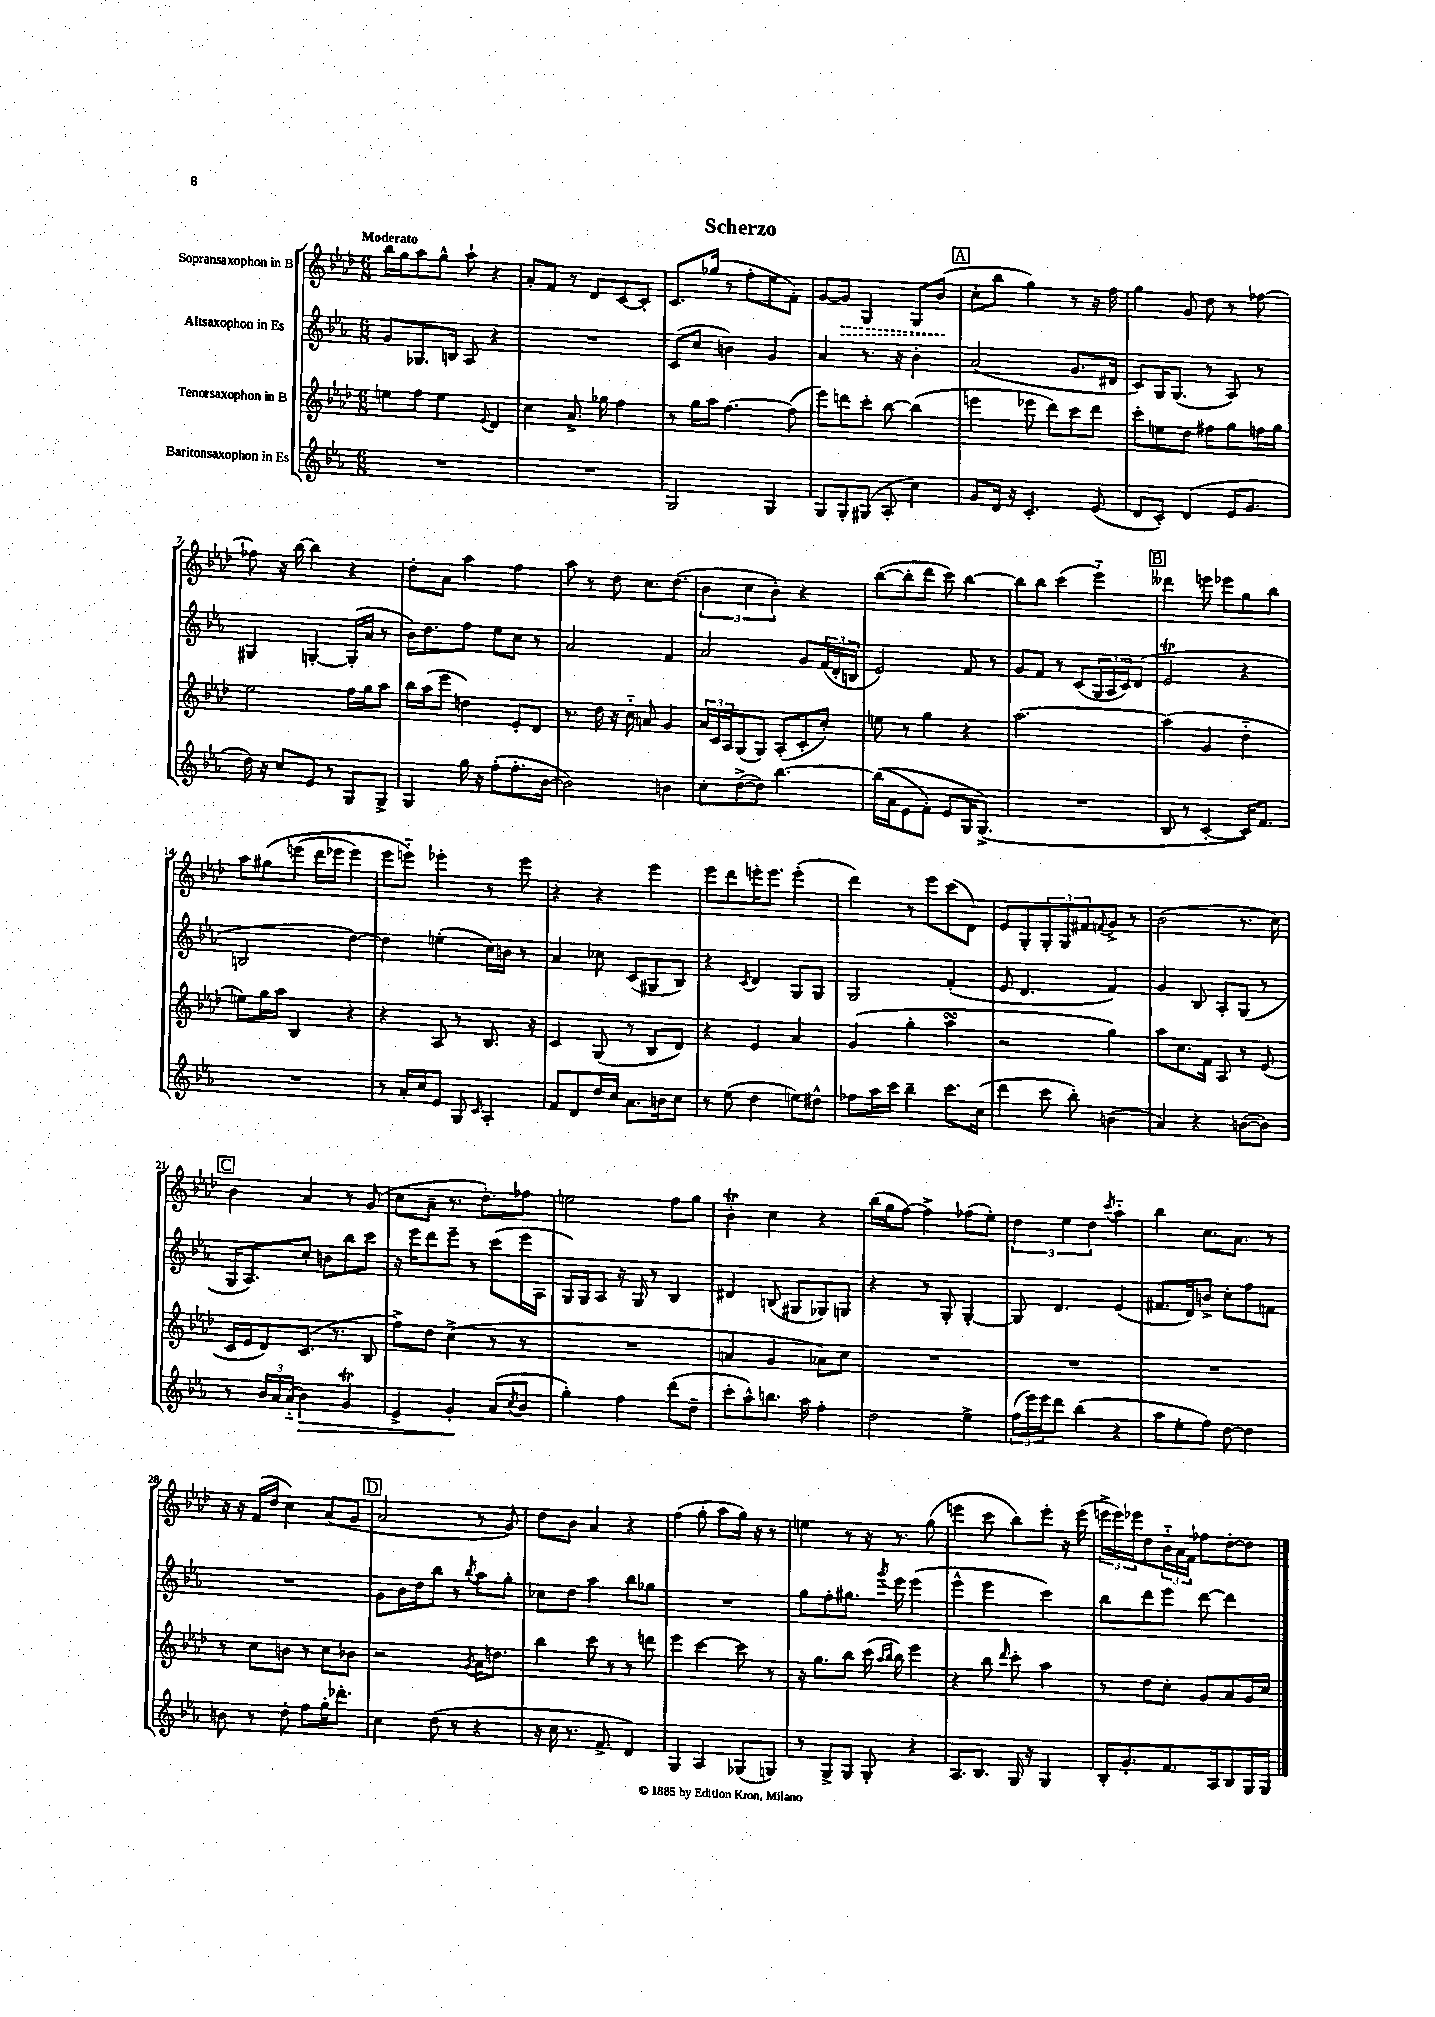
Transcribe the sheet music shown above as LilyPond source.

\header { title = "Scherzo" }
<<
\new StaffGroup <<
\new Staff = "s0" \with { instrumentName = "Sopransaxophon in B" } {
    \clef treble \key aes \major \numericTimeSignature \time 6/8 \tempo "Moderato"
    bes''16 g''16 aes''8 g''8-^ aes''8-! r4 |
    aes'8-. f'8 r8 des'8 c'8~ c'8-. |
    c'8. ges''16( r8 f''8-. ees''8 f'8-.) |
    g'8~ \once \override Hairpin.style = #'dashed-line g'8\> g4 g8 bes'8\!( |
    \mark \markup { \box "A" } c''8-. bes''8 g''4) r8 r16 f''16 |
    g''4 g'8 des''8 r8 fes''8~ |
    fes''8 r16 bes''16~ bes''4 r4 |
    des''8-. aes'8 aes''4 f''4 |
    aes''8 r8 des''8 c''8. des''8.( |
    \tuplet 3/2 { bes'4 c''4 bes'4-.) } r4 |
    bes''8~( bes''8-. des'''8 c'''8) bes''4~ |
    bes''8 bes''8 c'''4( ees'''4-_) |
    \mark \markup { \box "B" } deses'''4 e'''8 ees'''8 g''8 bes''8 |
    aes''8 gis''8\( e'''8( des'''16 ees'''16 ees'''4) |
    ees'''8 e'''8-_\) ees'''4-. r8 ees'''8 |
    r4 r4 ees'''4 |
    ees'''8 des'''8 e'''16-. e'''8. e'''4-.( |
    des'''4) r8 ees'''8 c'''8( des'8) |
    ees'8 g8-. \tuplet 3/2 { g8-. g8 fis'8 } \appoggiatura { f'8 } g'8-> r8 |
    bes'2( r8. c''16) |
    \mark \markup { \box "C" } bes'4 aes'4 r8 g'8( |
    c''8 aes'8-- r8. des''8.-.) fes''8 |
    e''2 f''8 g''8 |
    bes'4-.\trill c''4 r4 |
    bes''16( g''16 f''8~) f''4-> fes''8( ees''8-.) |
    \tuplet 3/2 { des''4 ees''4 des''4 } \acciaccatura { c'''8 } aes''4-_ |
    bes''4 c''8. aes'8. r8 |
    r16 r16 f'16( des''16 c''4) aes'8( g'8 |
    \mark \markup { \box "D" } aes'2 r8 g'8) |
    des''8 bes'8 aes'4 r4 |
    f''4( g''8-. aes''8 g''16) r16 r8 |
    e''4 r8 r16 r8. g''8( |
    e'''4 c'''8 bes''8) e'''8-. r16 e'''16( |
    \tuplet 3/2 { e'''16-> e'''16) ees'''16 } des''8 \tuplet 3/2 { bes'16-_ aes'16 f'16 } fes''8 des''8~-. des''8 \bar "|." |
}
\new Staff = "s1" \with { instrumentName = "Altsaxophon in Es" } {
    \clef treble \key ees \major \numericTimeSignature \time 6/8
    g'8 ges8. b16 aes8 r4 |
    R2. |
    c'8( c''8 b'4) g'4 |
    aes'4 r8. r16 bes'4-. |
    \mark \markup { \box "A" } aes'2( g'8. dis'16 |
    c'8) g16 g8.( r8 aes8) r8 |
    gis4 g4~-. g16-.( aes'16 r8 |
    bes'16) d''8. f''8 ees''8 c''8 r8 |
    aes'2 f'4 |
    aes'2 g'8 \tuplet 3/2 { f'16( d'16-. b16 } |
    ees'2) f'8 r8 |
    g'8 f'8 r8 c'8( \tuplet 3/2 { g16 aes16 c'16) } d'8( |
    \mark \markup { \box "B" } ees'2\trill r4 |
    b2 d''4~) |
    d''4 e''4-.( c''16) b'16 r8 |
    aes'4 ces''8 c'8( gis8 bes8) |
    r4 \acciaccatura { c'8 } d'4 g8 g8 |
    g2 f'4-.( |
    ees'8 d'4. f'4) |
    g'4 bes8 aes8-. g8( r8 |
    \mark \markup { \box "C" } g16 aes8.) c''8-. b'8 bes''8 c'''8 |
    r16 ees'''16 d'''8 ees'''8-- r8 c'''8( ees'''16 aes16 |
    g16) g16 aes8 r16 g16 r8 bes4 |
    dis'4 b8( gis8 ges8) g8 |
    r4 r8 g8-. g4~-. |
    g8 d'4. ees'4( |
    fis'8. d'16) b'8-> c''8-. f''8 f'8 |
    R2. |
    \mark \markup { \box "D" } g'8 bes'16 d''16 bes''8 r8 \acciaccatura { bes''8 } aes''8 g''8-. |
    ces''8 d''8 aes''4 bes''8 ges''8 |
    R2. |
    g''8 f''8-. gis''8. \acciaccatura { g'''8 } ees'''16 ees'''4( |
    ees'''4-^ ees'''4 c'''4) |
    bes''8 d'''8 ees'''8 d'''8~ d'''4 \bar "|." |
}
\new Staff = "s2" \with { instrumentName = "Tenorsaxophon in B" } {
    \clef treble \key aes \major \numericTimeSignature \time 6/8
    e''8 f''8 e''4 \appoggiatura { ees'8 } des'4 |
    c''4 aes'8.-> ges''16 f''4 |
    r8 g''16 aes''16 f''4.~ f''8( |
    ees'''8) d'''8 c'''8-. bes''8~ bes''4( |
    \mark \markup { \box "A" } e'''4 ees'''8 des'''8) c'''8 des'''8 |
    c'''8-. e''8 des''8 fis''8 g''8 f''16 g''16 |
    ees''2 f''16 g''16 aes''8 |
    bes''16 aes''16( ees'''8 d''4) ees'8-. des'8 |
    r8. des''16 r16 c''16-_ a'8 g'4 |
    \tuplet 3/2 { aes'16 c'16 aes16 } g8( g8) aes8-.( c'8-. c''8-.) |
    e''8 r8 g''4 r4 |
    aes''2.~ |
    \mark \markup { \box "B" } aes''4( g'4 des''4-_ |
    e''8) g''16 aes''16 bes4 r4 |
    r4 aes8 r8 bes8. r16 |
    c'4 g8( r8 bes8 des'8) |
    r4 ees'4 aes'4 |
    g'4( g''4-. aes''4\turn |
    r2 g''4) |
    aes''8 c''8. f'16 aes8 r8 ees'8( |
    \mark \markup { \box "C" } c'16 ees'16 des'8) c'8.( r8. bes8 |
    f''8->) des''8 c''4->( r8 r8 |
    R2. |
    a'4 g'4 aes'8) c''8 |
    R2. |
    R2. |
    R2. |
    r8 c''8 b'8 r8 c''8 bes'8 |
    \mark \markup { \box "D" } r2 \acciaccatura { g'8 } aes'16 d''8. |
    bes''4 c'''8 r8 r8 d'''8 |
    ees'''4 c'''4~ c'''8 r8 |
    r16 g''8. bes''8 c'''16( \grace { aes''16 bes''16 } bes''16) ees'''4 |
    r4 bes''8 \grace { des'''16 } c'''8-. aes''4 |
    r8 des''8 c''8-. g'8 aes'8 g'16 c''16 \bar "|." |
}
\new Staff = "s3" \with { instrumentName = "Baritonsaxophon in Es" } {
    \clef treble \key ees \major \numericTimeSignature \time 6/8
    R2. |
    R2. |
    g2 g4 |
    g8 g8-. gis8( aes8-. c''4) |
    \mark \markup { \box "A" } g'8 d'16 r16 c'4.-. ees'8( |
    d'8 c'8-.) d'4( ees'16 g'8. |
    d''16) r16 c''8 ees'8 r8 g8 g8-> |
    g4 g''16 r16 f''8-.( f''8.-. bes'16~ |
    bes'2) b'4 |
    c''8-. d''8~->( d''8) bes''4.~ |
    bes''16(\( aes'16 ees'8 f'8-.) ees'8 g16 g8.->(\) |
    R2. |
    \mark \markup { \box "B" } bes8 r8 c'4~-. c'16) f'8. |
    R2. |
    r8 aes'16-. c''16 ees'8 g8 \grace { c'16 } aes4-. |
    f'8 d'8 d''16 c''16 aes'8. b'16 c''8 |
    r8 ees''8( d''4 e''8) dis''8-^ |
    fes''8 aes''16 c'''16 bes''4-- c'''8. c''16( |
    d'''4 c'''8 bes''8-.) b'4( |
    aes'4) r4 b'8~( b'8) |
    \mark \markup { \box "C" } r8 \tuplet 3/2 { bes'16 aes'16 aes'16-_( } bes'4\>) g'4\trill |
    ees'4-> g'4-.\! aes'8( \acciaccatura { c''8 } bes'8 |
    g''4-.) f''4 d'''8( d''8-- |
    c'''8-. aes''8-^) b''8. aes''16 f''4-. |
    d''2 ees''4-> |
    \tuplet 3/2 { f''16( ees'''16) ees'''16 } d'''8 bes''4( r4 |
    aes''8 ees''8-. f''8) d''8~ d''4 |
    b'8 r8 d''8-. f''8 g''16-. des'''8.-. |
    \mark \markup { \box "D" } c''4 d''8( r8 r4 |
    r16 c''16 r8. f'8.-> d'4) |
    g4 aes4 ges8( g8) |
    r8 g8-> g8 g8-. r4 |
    aes8. bes8. g16 r16 g4 |
    bes16-. g'8.-. f'8. aes16 bes8 g16 g16 \bar "|." |
}
>>
>>
